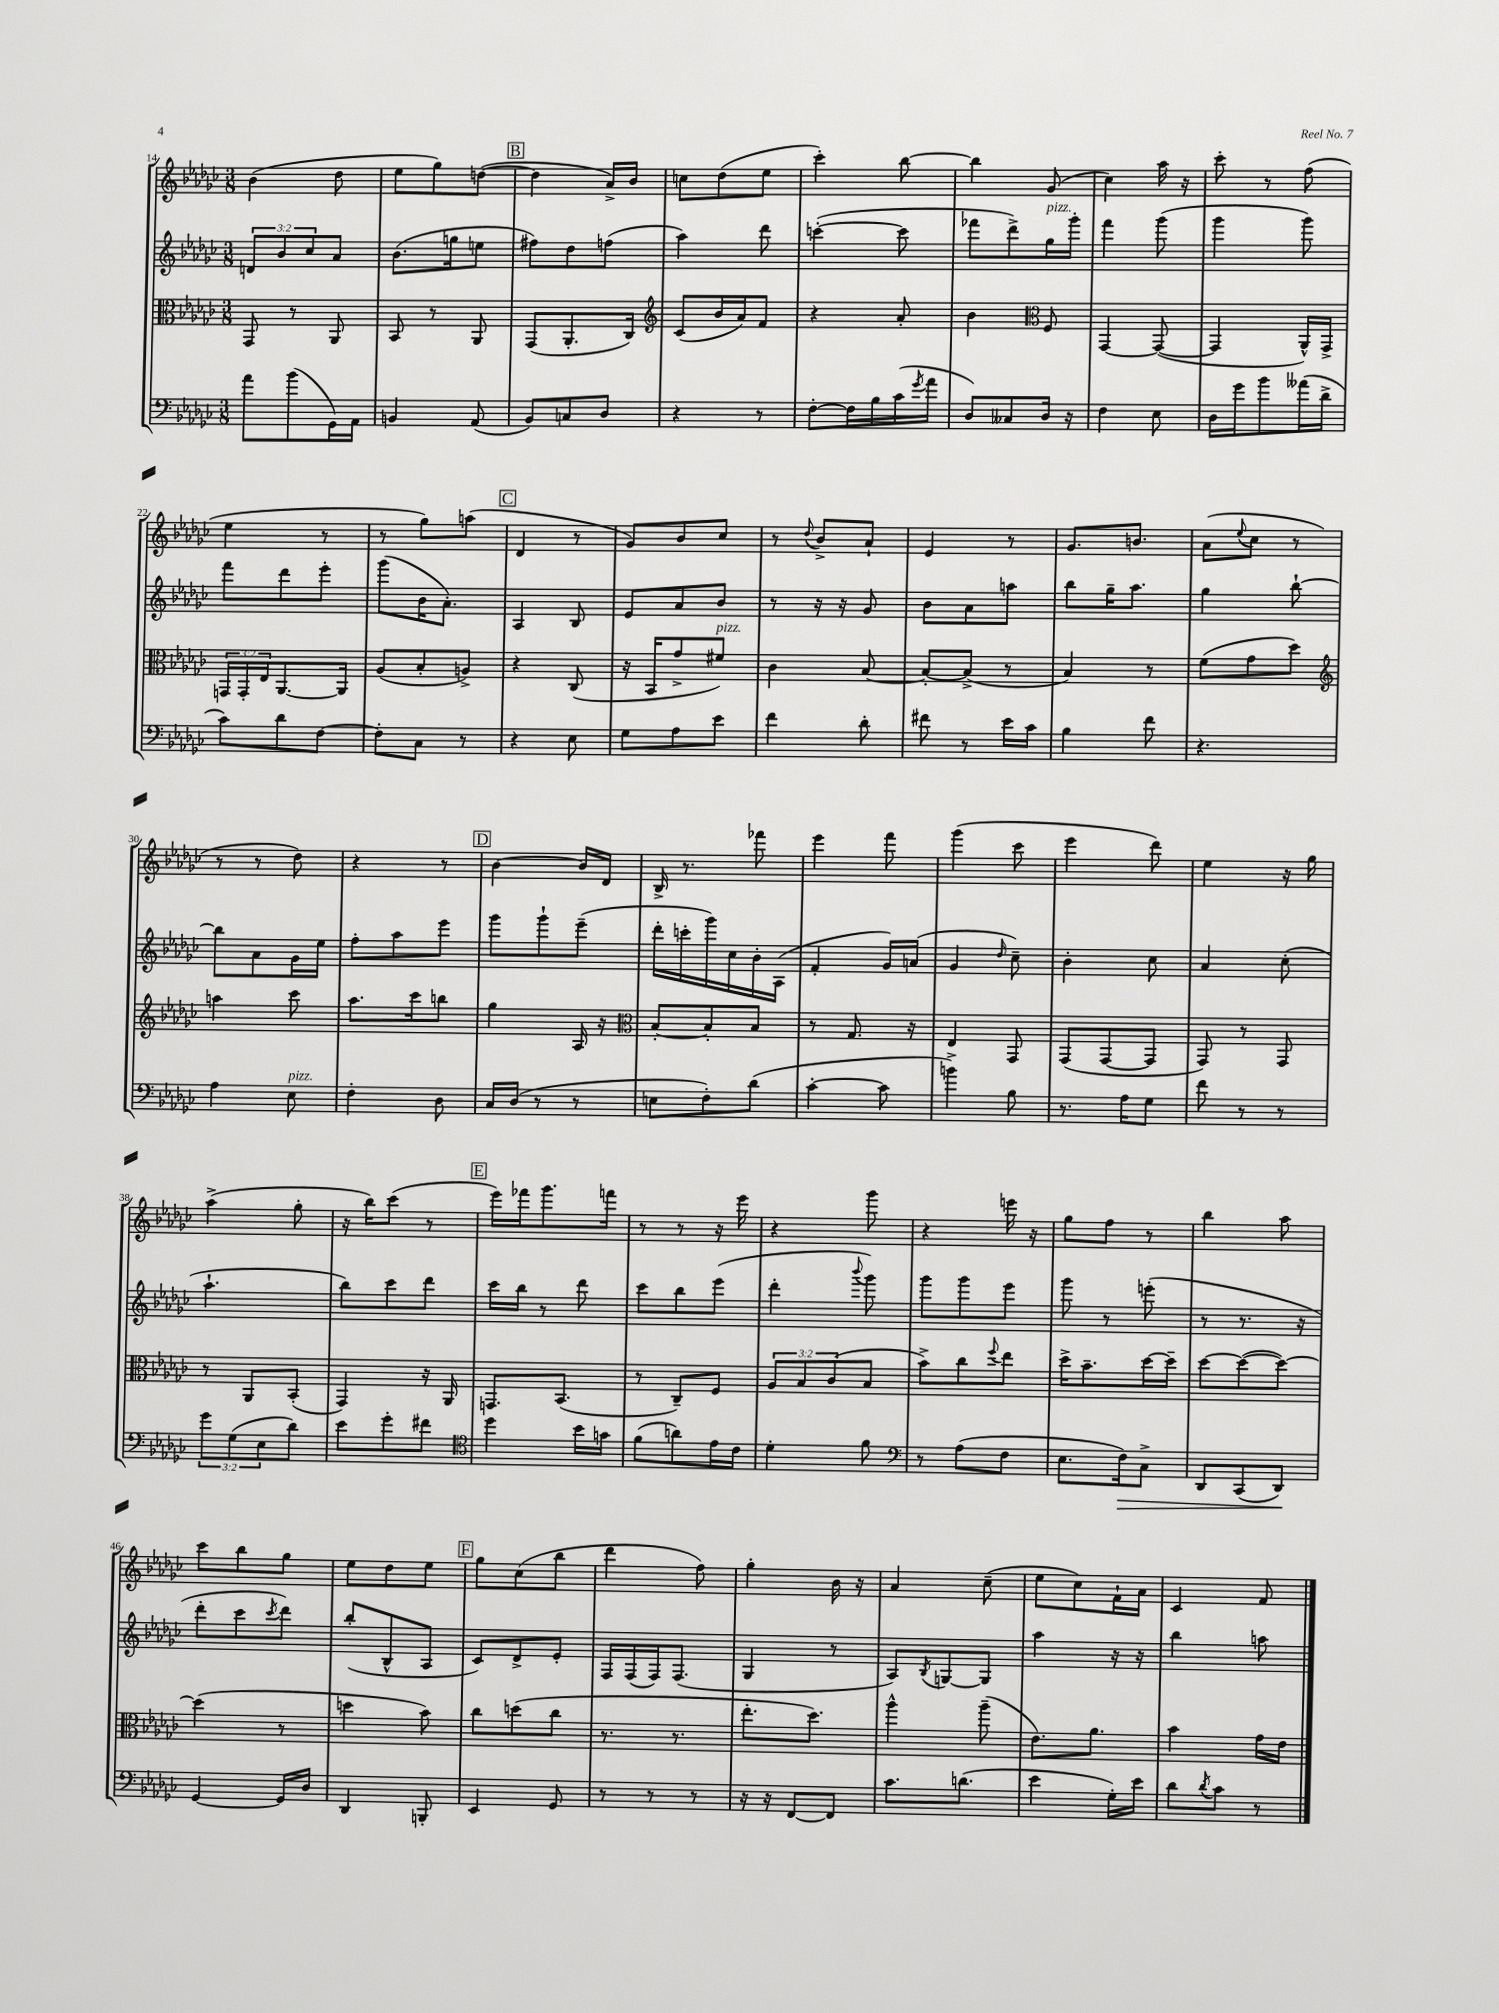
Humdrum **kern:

**kern	**kern	**kern	**kern
*staff4	*staff3	*staff2	*staff1
*clefF4	*clefC3	*clefG2	*clefG2
*k[b-e-a-d-g-c-]	*k[b-e-a-d-g-c-]	*k[b-e-a-d-g-c-]	*k[b-e-a-d-g-c-]
*M3/8	*M3/8	*M3/8	*M3/8
8a-	8GG-	12d	(4b-
.	.	12b-	.
(8b-	8r	.	.
.	.	12cc-	.
16GG-)	8AA-	8a-	8dd-
16AA-	.	.	.
=	=	=	=
4BB	8BB-	(8.b-	8ee-
.	8r	.	8gg-)
.	.	16gg	.
(8AA-	8AA-	8ee	([8dd
=	=	=	=
8BB-)	(8GG-	8ff#)	4dd]
8C	8.AA-'	8dd-	.
8D-	.	(8ff	16a-^)
.	16C-)	.	16b-
=	=	=	=
*	*clefG2	*	*
4r	(8c-	4aa-)	8cc
.	16b-	.	(8dd-
.	16a-)	.	.
8r	8f	8ddd-	8ee-
=	=	=	=
[8F'	4r	([4ccc'	4ccc-')
16F]	.	.	.
16B-	.	.	.
(16c-	8a-'	8ccc]	[8bb-
8qg-	.	.	.
16a-	.	.	.
=	=	=	=
8D-)	4b-	8fff-	4bb-]
8C--	.	8ddd-^)	.
*	*clefC3	*	*
16D-	8F	16gg-	(8g-
16r	.	16ggg-'	.
=	=	=	=
4F	[4GG-	4fff	4cc-)
8E-	(8GG-_	(8ggg-	16aa-
.	.	.	16r
=	=	=	=
16D-	4GG-]	4ggg-	8ccc-'
16g-	.	.	.
8b-	.	.	8r
(16a--	16AA-^^)	8ggg-)	(8ff
16d-^	16GG-^	.	.
=	=	=	=
8c-)	24GG	8fff	4ee-
.	24GG'	.	.
.	24E-	.	.
8d-	[8.AA-	8ddd-	.
[8F	.	8eee-'	8r
.	16AA-]	.	.
=	=	=	=
8F']	(8A-	(8ggg-	8r
8C-	8B-'	16b-	8gg-)
.	.	8.a-')	.
8r	8A^)	.	(8aa
=	=	=	=
4r	4r	4A-	4d-
8E-	(8C-	8B-	8r
=	=	=	=
8G-	16r	8e-	8g-)
.	16BB-	.	.
8A-	8g-^	8a-	8b-
8e-	8f#)	8b-	8cc-
=	=	=	=
4f	4c-	8r	8r
.	.	.	8qqdd-
.	.	16r	8b-^
.	.	16r	.
8d-'	[8B-	8g-	8a-`
=	=	=	=
8f#	8B-'_	8b-	4e-
8r	(8B-^]	8a-	.
16e-	8r	8aa	8r
16c-	.	.	.
=	=	=	=
4B-	4B-)	8bb-	8.g-
.	.	16gg-~	.
.	.	8.aa-	8.b
8f	8r	.	.
=	=	=	=
4.r	(8f	4gg-	(8a-
.	.	.	8qqee-
.	8g-	.	8cc-
.	8dd-)	[8bb-`	8r
=	=	=	=
*	*clefG2	*	*
4A-	4aa	8bb-]	8r
.	.	8a-	8r
8E-	8ccc-	16g-	8dd-)
.	.	16ee-	.
=	=	=	=
4F'	8.aa-	8ff'	4r
.	.	8aa-	.
.	16ccc-	.	.
8D-	8bb	8eee-	8r
=	=	=	=
16C-	4gg-	8ggg-	[4b-
(16D-	.	.	.
8r	.	8ggg-`	.
8r	16A-	(8eee-~	16b-]
.	16r	.	16d-
=	=	=	=
*	*clefC3	*	*
8E	[8B-'	16ddd-'	16B-^
.	.	16ccc'	8.r
8F')	8B-']	16ggg-)	.
.	.	16cc-	.
(8d-	8B-	16b-'	8fff-
.	.	(16A-	.
=	=	=	=
[4c-'	8r	4f'	4eee-
.	8.G-	.	.
8c-]	.	16g-)	8fff
.	16r	(16a	.
=	=	=	=
4b^)	4E-	4g-	(4ggg-
.	.	16qqdd-	.
8B-	8GG-	8cc-~)	8ccc-
=	=	=	=
8.r	(8GG-	4b-'	4eee-
.	[8GG-	.	.
16A-	.	.	.
8G-	8GG-]	8cc-	8ddd-)
=	=	=	=
8f	8GG-)	4a-	4ee-
8r	8r	.	.
8r	8GG-	(8cc-'	16r
.	.	.	16gg-
=	=	=	=
12g-	8r	4.aa-`	(4aa-^
(12G-	.	.	.
.	8AA-	.	.
12E-	.	.	.
8d-)	(8BB-'	.	8gg-'
=	=	=	=
8e-	4GG-)	8bb-)	16r
.	.	.	16bb-)
8g-'	.	8ccc-	(8ccc-
8f#	16r	8ddd-	8r
.	16AA-	.	.
=	=	=	=
*clefC4	*	*	*
4dd-	8.GG	16ccc-	16eee-)
.	.	16bb-	16fff-
.	.	8r	8.ggg-
.	(8.BB-	.	.
16b-	.	8ddd-	.
16g	.	.	16fff
=	=	=	=
(8f	8r	8ccc-	8r
8a)	8C-~)	8bb-	8r
16e-	8F	(8eee-	16r
16c-	.	.	16eee-
=	=	=	=
4d-'	12A-	4ddd-'	4r
.	12B-	.	.
.	(12c-	.	.
.	.	8qqbbb-	.
8f	8B-	8ggg-)	8ggg-
=	=	=	=
*clefF4	*	*	*
8r	8b-^)	8ggg-	4r
(8A-	8cc-	8ggg-	.
.	8qqff	.	.
8F	8ee-	8eee-	16eee
.	.	.	16r
=	=	=	=
8.E-	16dd-^	8ggg-	8gg-
.	8.b-~	.	.
.	.	8r	8ff
16F)	.	.	.
8C-^	[16dd-	(8eee'	8r
.	16dd-~]	.	.
=	=	=	=
8DD-	[8dd-	8r	4bb-
(8CC-	(8dd-_	8.r	.
8DD-)	8dd-_)	.	8aa-
.	.	16r	.
=	=	=	=
[4GG-	(4dd-]	8ddd-'	8ccc-
.	.	8ccc-	8bb-
.	.	8qccc-	.
16GG-]	8r	8ddd-)	8gg-
16D-	.	.	.
=	=	=	=
4DD-	4dd	(8bb-'	8ee-
.	.	8B-^^	8dd-
8BBB'	8b-)	8A-	8ee-
=	=	=	=
4EE-	8cc-	8c-)	8gg-
.	(8dd	8d-^	(8cc-
8GG-	8cc-	8e-'	8bb-
=	=	=	=
8r	8.r	16F	4ddd-
.	.	(16F	.
8r	.	16F)	.
.	8.r	(8.F	.
8r	.	.	8ff)
=	=	=	=
16r	8.ee-'	4G-	4gg-'
16r	.	.	.
[8FF	.	.	.
.	8.dd-)	.	.
8FF]	.	8r	16b-
.	.	.	16r
=	=	=	=
8.c-	4aa-^^	8A-)	4a-
.	.	8qB-	.
.	.	[8G	.
(8.d	.	.	.
.	(8aa-~	8G]	(8cc-~
=	=	=	=
4e-	8.e-)	4aa-	8ee-
.	.	.	8cc-)
.	8.a-	.	.
16G-')	.	16r	16f`
16e-	.	16r	16a-
=	=	=	=
8d-	4b-	4bb-	4c-
8qd-	.	.	.
8c-	.	.	.
8r	16g-	8aa	8f
.	16e-	.	.
==	==	==	==
*-	*-	*-	*-
